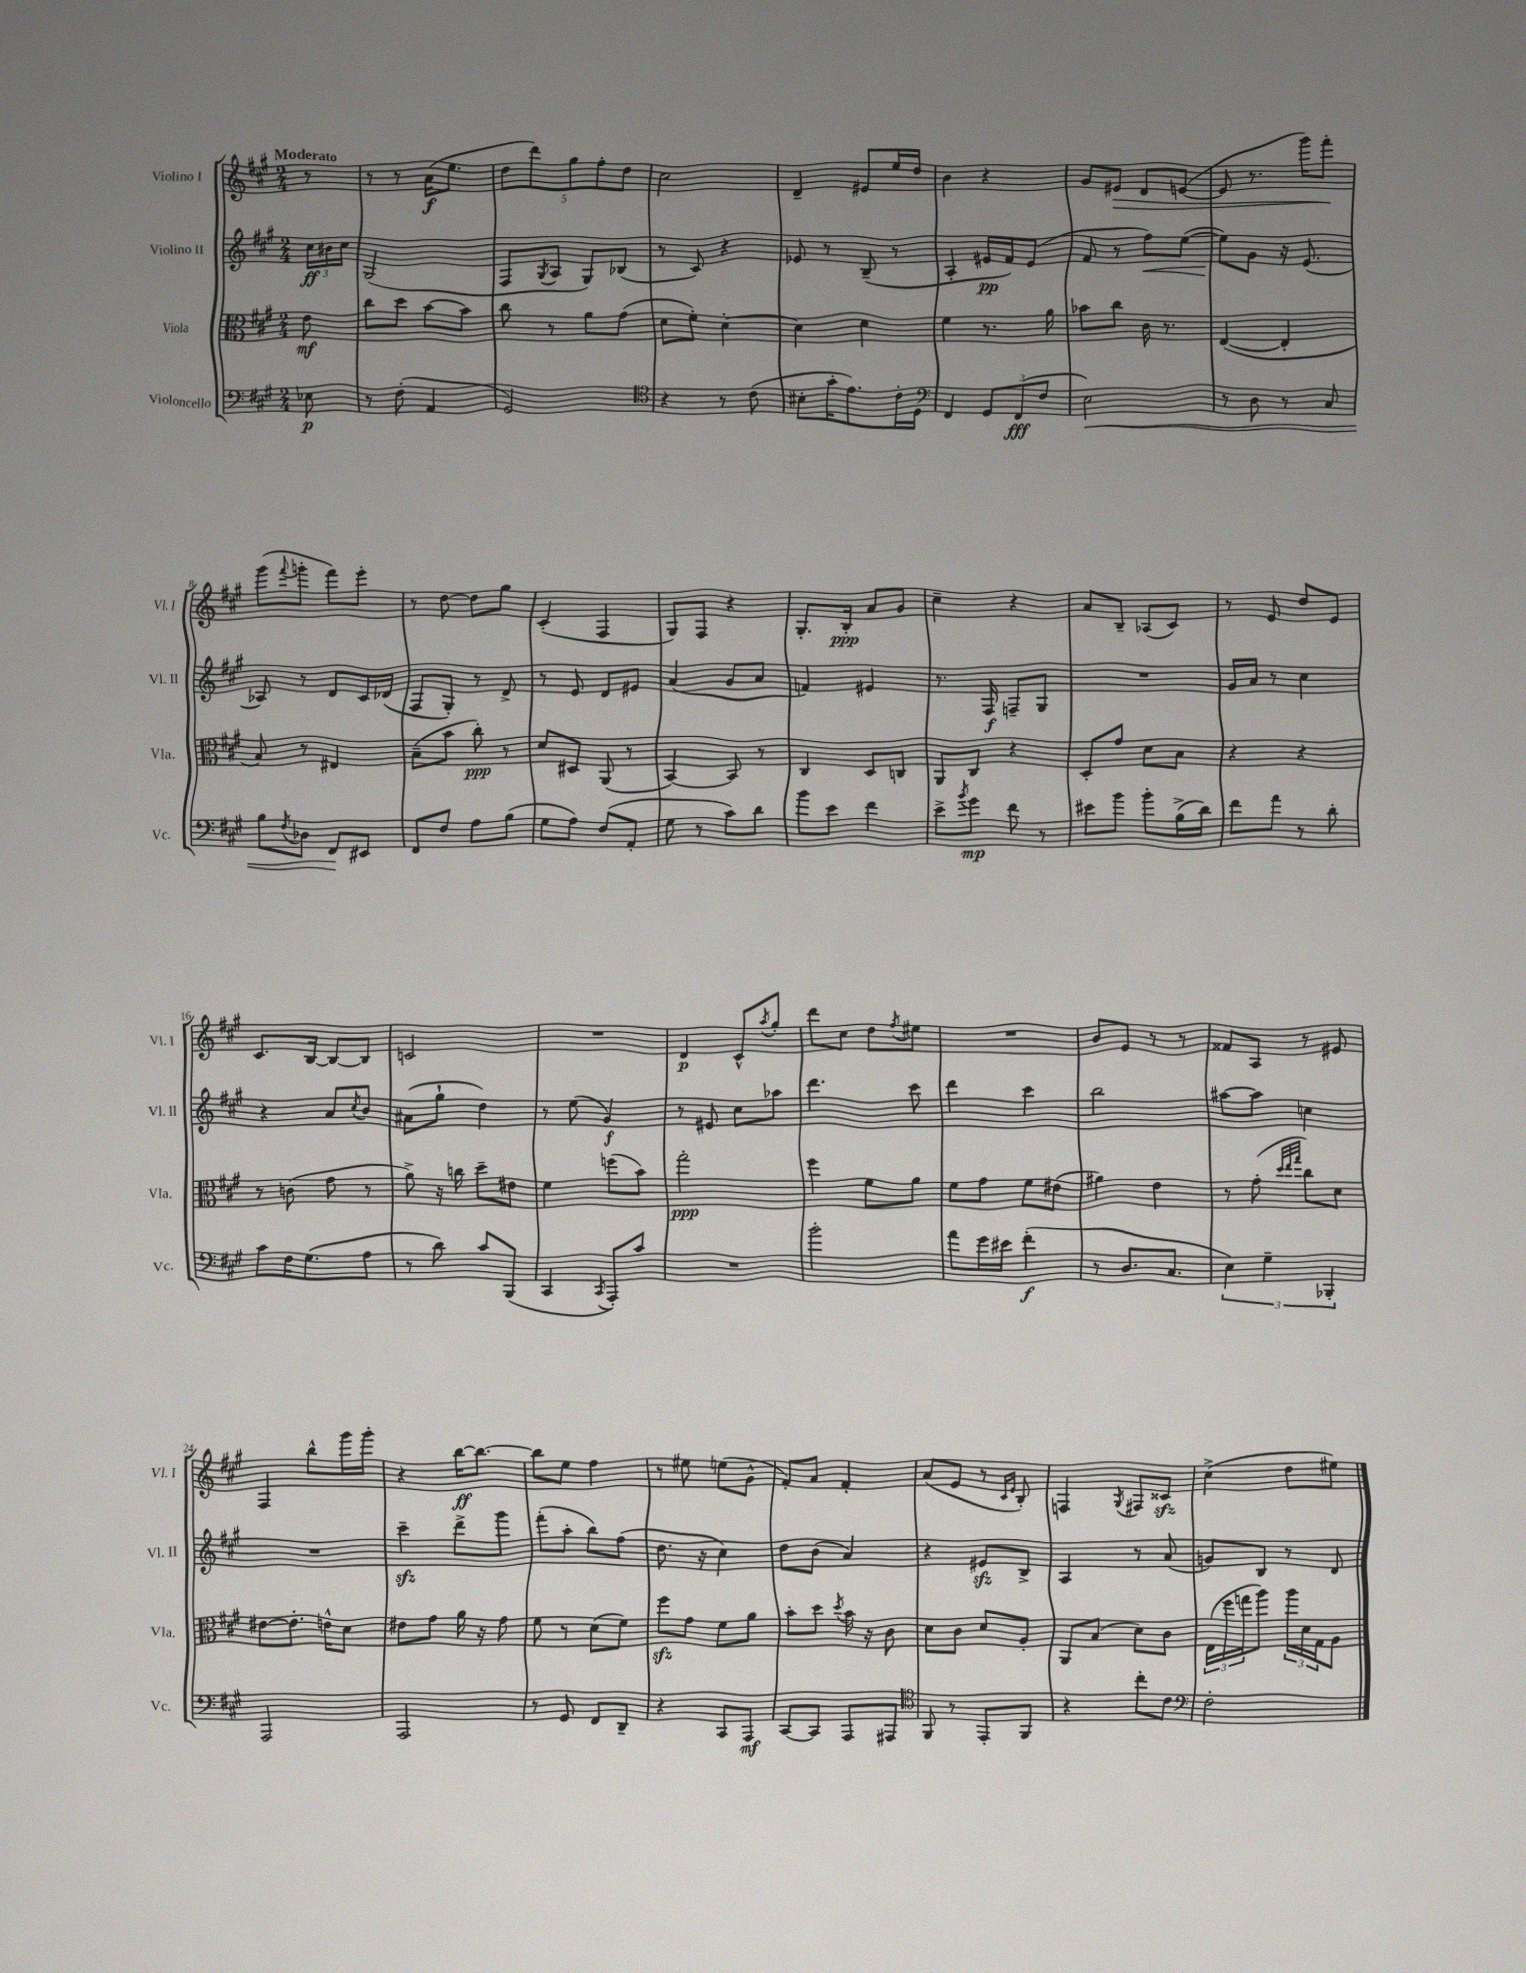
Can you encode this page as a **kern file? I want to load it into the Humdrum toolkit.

**kern	**kern	**kern	**kern
*staff4	*staff3	*staff2	*staff1
*clefF4	*clefC3	*clefG2	*clefG2
*k[f#c#g#]	*k[f#c#g#]	*k[f#c#g#]	*k[f#c#g#]
*M2/4	*M2/4	*M2/4	*M2/4
8E-	8e	24cc#	8r
.	.	24b#	.
.	.	24cc#	.
=	=	=	=
8r	8cc#	(2G#	8r
(8F#'	8dd	.	8r
4AA	[8b	.	(16a
.	.	.	8.ee
.	8b]	.	.
=	=	=	=
2GG#)	8cc#	8F#	10dd
.	.	.	10ddd)
.	.	8qG#	.
.	8r	8A	.
.	.	.	10gg#
.	8a	8G#)	.
.	.	.	10ff#'
.	(8g#	(8B-	.
.	.	.	10dd
=	=	=	=
*clefC4	*	*	*
4r	8d	8r	2cc#
.	8f#')	8c#)	.
8r	[4d'	4r	.
(8c#	.	.	.
=	=	=	=
8B#'	4d]	8e-	4d~
16g#'	.	8r	.
8.e)	.	.	.
.	4d	(8B~	8e#
16c#'	.	8r	16ee
16D	.	.	16dd
=	=	=	=
*clefF4	*	*	*
4FF#	4f#	4A'	4b
12GG#	8.r	16e#	4r
.	.	16f#)	.
(12FF#	.	.	.
.	.	(8e#	.
12F#	.	.	.
.	16a	.	.
=	=	=	=
2E)	8b-	8f#	8g#
.	8cc#	8r	8e#
.	16c#	8ff#)	8d
.	8.r	.	.
.	.	([8ee	([8e
=	=	=	=
8r	([4E	8ee])	8e]
8D	.	8g#	8.r
8r	4E']	16r	.
.	.	(8.e	16ggg#)
8C#	.	.	8fff#'
=	=	=	=
8B	8B)	8A-)	(8ggg#
8qF#	.	.	8qqfff#
8D-	8r	8r	8ggg'
8FF#	4E#	8d	8fff#)
8EE#	.	16c#	8eee'
.	.	(16d-	.
=	=	=	=
8FF#	(8B~	8F#	8r
8F#	8b	8G#')	[8dd
8A	8cc#')	8r	8dd]
(8B	8r	8d^	8gg#
=	=	=	=
8G#	8d	8r	(4c#'
8A)	8D#	8e	.
(8F#	(8AA	8d	4F#
8AA'	8r	8e#	.
=	=	=	=
8G#	[4BB)	(4a	8G#)
8r	.	.	8F#
8c#)	8BB]	8g#	4r
8d	8r	8a	.
=	=	=	=
8b	4C#	4f)	8.G#'
8e	.	.	.
.	.	.	16B'
4f#	8D	4e#	8a
.	8C	.	8g#
=	=	=	=
8e^	8AA	8.r	4cc#~
8qb	.	.	.
8g#	8C#	.	.
.	.	16F#	.
8f#	4r	8F~	4r
8r	.	8G#	.
=	=	=	=
8e#	8D'	2r	8a
8b	8g#	.	8B~
8b'	8d	.	(8A-
(16B^	8B	.	8c#)
16d)	.	.	.
=	=	=	=
8f#	4r	16g#	8r
.	.	16a	.
8a	.	8r	8e
8r	4r	4cc#	8dd
8d'	.	.	8e
=	=	=	=
8c#	8r	4r	8.c#
16F#	(8c	.	.
(8.G#	.	.	[16B
.	8g#	8a	8B_
.	.	8qcc#	.
8A	8r	8b	8B]
=	=	=	=
8r	8a^)	(8a#	2c
8d)	16r	8gg#`	.
.	16cc	.	.
8c#	8dd~	4dd)	.
(8BBB	8e#	.	.
=	=	=	=
4CC#	4f#	8r	2r
.	.	(8ee	.
8qCC#	.	.	.
8AAA')	(8ff	4g#)	.
8c#	8b)	.	.
=	=	=	=
2r	2gg#'	8r	4d
.	.	8e#	.
.	.	8cc#	8c#^^
.	.	.	8qaa
.	.	8aa-	8gg#'
=	=	=	=
2b'	4ff#	4.ddd	8ddd
.	.	.	8cc#
.	8f#	.	8dd
.	.	.	8qff#
.	8a	8ccc#	8ee#
=	=	=	=
8a	8f#	4ddd	2r
16g#	8g#	.	.
16e#	.	.	.
(4f#'	8f#	4ccc#	.
.	(8e#	.	.
=	=	=	=
8r	4a#)	2bb	8b
8.D	.	.	8e
.	4e	.	8r
8.C#	.	.	.
.	.	.	8r
=	=	=	=
6E)	8r	[8aa#	8f##
.	(8g#'	8aa#]	8A
6G#~	.	.	.
.	32qqdd	.	.
.	32qqee	.	.
.	32qqgg#	.	.
.	8cc#)	4cc	8r
6BBB-'	.	.	.
.	8d	.	8e#
=	=	=	=
2AAA	[8e#	2r	4F#
.	8.e#']	.	.
.	.	.	8bb^^
.	16e^^	.	.
.	8d	.	16ggg#
.	.	.	16ggg#'
=	=	=	=
2AAA	8e#	4ccc#~	4r
.	8g#	.	.
.	16a	8ddd^	[16bb
.	16r	.	8.bb_
.	8g#	8ggg#	.
=	=	=	=
8r	8f#	(8fff#'	8bb]
8GG#	8r	8aa'	8ee
8FF#	(8d	8bb)	4ff#
8DD~	8f#)	(8ff#	.
=	=	=	=
4r	8ff#	8.dd	8r
.	8g#	.	8ee#
.	.	16r	.
8CC#	8f#	4cc#)	(8ee
8AAA	8a	.	8g#^^
=	=	=	=
[8CC#	8b'	8dd	8f#')
8CC#]	8dd	(8b	8a
.	8qdd	.	.
8AAA	16b	4a)	4f#'
.	16r	.	.
8AAA#	8c#	.	.
=	=	=	=
*clefC4	*	*	*
8FF#	8d	4r	(8a
8r	8c#	.	8e
8EE'	8d	8e#	8r
.	.	.	16qqc#
.	.	.	16qqe
8FF#	8A'	8B^	8B')
=	=	=	=
4r	8AA	4A	4F
.	(8B	.	.
.	.	.	8qG#
8cc#'	8d)	8r	8F#
8c#	8c#	(8a	8c##
=	=	=	=
*clefF4	*	*	*
2F#'	(24E	8g)	(4cc#^
.	24ff#	.	.
.	24gg	.	.
.	8aa)	8B	.
.	24aa	8r	8dd
.	24d	.	.
.	24G#	.	.
.	8A	8d	8ee#)
==	==	==	==
*-	*-	*-	*-
